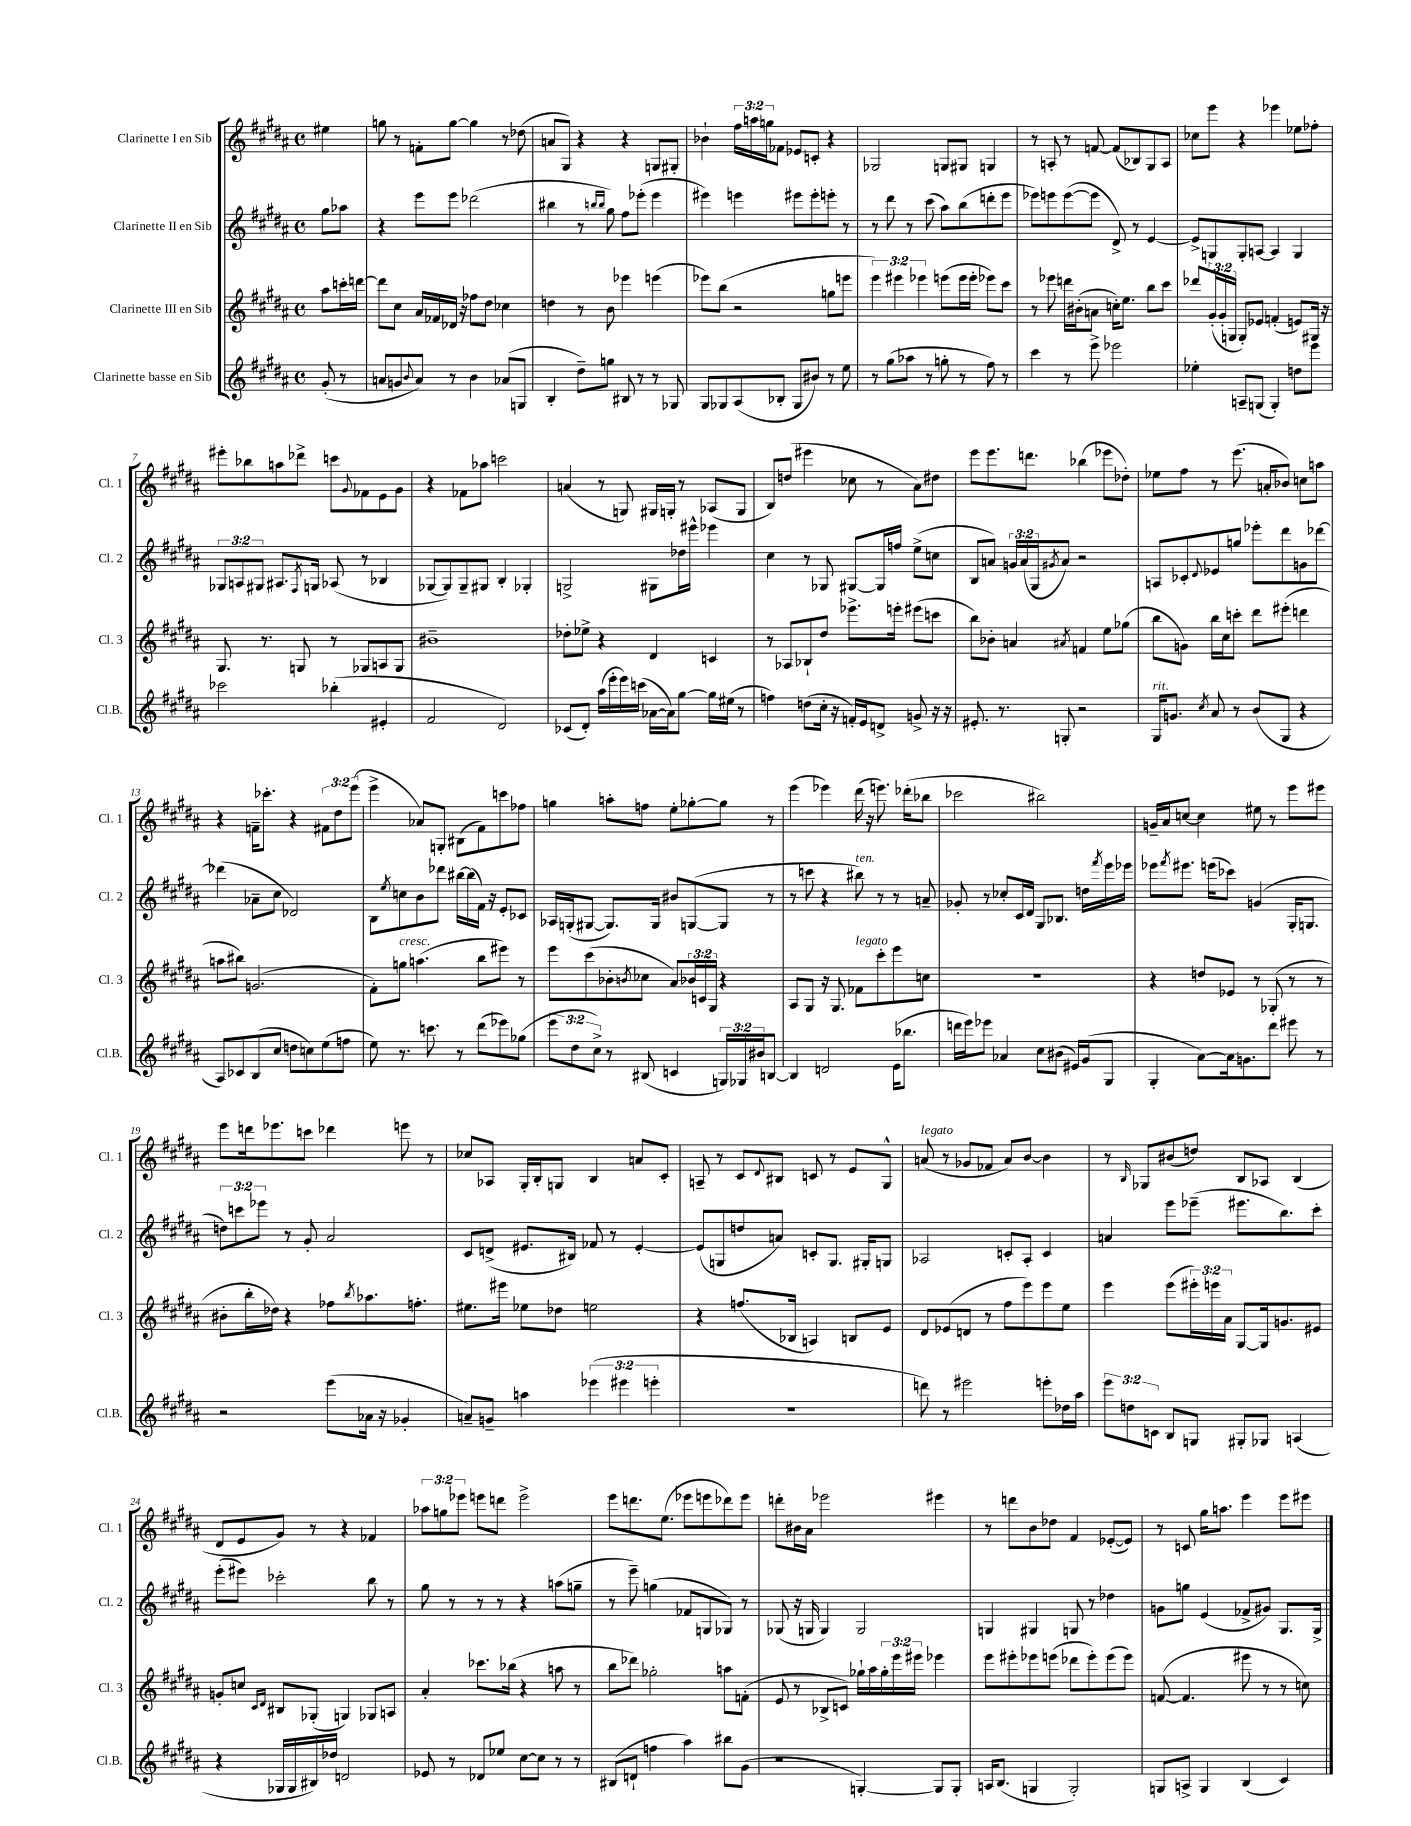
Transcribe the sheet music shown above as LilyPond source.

<<
\new StaffGroup <<
\new Staff = "s0" \with { instrumentName = "Clarinette I en Sib" shortInstrumentName = "Cl. 1" } {
    \clef treble \key b \major \defaultTimeSignature \time 4/4 \override Staff.TupletNumber.text = #tuplet-number::calc-fraction-text \partial 4
    eis''4 |
    g''8 r8 f'8-. g''8~ g''4 r8 des''8( |
    a'8 gis8) r4 r4 g8 gis8-. |
    bes'4-! \tuplet 3/2 { fis''16 a''16 g''16 } fes'8 ees'8 c'8-. r4 |
    ges2 g8 gis8 g4 |
    r8 a8-. r8 f'8~ f'8( bes8) gis8 a8 |
    ces''8 e'''8 r4 ees'''4 ees''8 fes''8-. |
    eis'''8-. bes''8 a''8 des'''8-> c'''8 \appoggiatura { gis'8 } fes'8 e'8 gis'8 |
    r4 fes'8 aes''8 c'''2 |
    a'4( r8 g8) gis16 g16-. r8 aes8( g8 |
    b8) d''8( eis'''4 ces''8 r8 ais'8) dis''8 |
    e'''8 e'''8. d'''8. bes''4( ees'''8 des''8-.) |
    ees''8 fis''8 r8 e'''8.( a'16-. bes'8) c''8 a''8 |
    r4 f'16-- ces'''8.-. r4 \tuplet 3/2 { fis'8 dis''8 e'''8( } |
    e'''4-> aes'8) g8-. bis8( fis'8) c'''8 fes''8 |
    g''4 a''8-. f''8 e''8-. ges''8~-. ges''8 r8 |
    e'''4( ees'''4) dis'''16( r16 e'''8.) des'''16-.( bes''8 |
    ces'''2 bis''2) |
    g'16-- ais'16 c''8~ c''4 eis''8 r8 e'''8 eis'''8 |
    e'''8 d'''16 ees'''8. c'''8 des'''4 e'''8 r8 |
    ces''8 aes8 gis16-. b16-. g8 b4 a'8 cis'8-. |
    a8-- r8 cis'8 \appoggiatura { dis'8 } bis8 c'8 r8 e'8 gis8-^ |
    a'8^\markup { \italic "legato" }( r8 ges'8 fes'8 a'8) b'8~ b'4 |
    r8 \grace { b16 } ges8 bis'8( d''8) b8 aes8 b4( |
    dis'8 e'8 gis'8) r8 r4 fes'4 |
    \tuplet 3/2 { aes''8 g''8 ees'''8 } e'''8 d'''8 e'''2-> |
    e'''8 d'''8. e''8.( ees'''8 e'''8 des'''8) e'''8 |
    d'''8-. bis'16 ais'16 ees'''2 eis'''4 |
    r8 d'''8 b'8 des''8 fis'4 ees'8~-.( ees'8) |
    r8 c'8 gis''16 a''8. e'''4 e'''8 eis'''8 \bar "|." |
}
\new Staff = "s1" \with { instrumentName = "Clarinette II en Sib" shortInstrumentName = "Cl. 2" } {
    \clef treble \key b \major \defaultTimeSignature \time 4/4 \override Staff.TupletNumber.text = #tuplet-number::calc-fraction-text \partial 4
    gis''8 aes''8 |
    r4 e'''8 e'''8 des'''2( |
    bis''4 r8 \grace { b''16 b''16 } gis''8) fis''8 ees'''8-.( ees'''4 |
    eis'''4) e'''4 eis'''8 eis'''8-. e'''8-. r8 |
    r8 dis'''8 r8 cis'''8( ais''8) b''8( d'''8-. e'''8 |
    ees'''8) e'''8 e'''8~( e'''8 dis'8->) r8 e'4~ |
    e'8-> g8 g8-. a8~ a4 g4 |
    \tuplet 3/2 { ges8 a8 gis8 } ais8. \acciaccatura { fis8 } g16 aes8( r8 bes4 |
    ges8~ ges8) ges8-- gis8 b4-. ges4-. |
    g2-> gis8 des''16 eis'''16-^ ees'''4 |
    cis''4 r8 ges8 gis8~ gis16 f''16 e''8->( c''8 |
    b8 a'8) \tuplet 3/2 { g'16 a'16( gis16 } \acciaccatura { gis'8 } a'8) r2 |
    a8 ces'8-. \appoggiatura { dis'8 } ees'8 g''8 ees'''8-. dis'''8 g'8 des'''8~ |
    des'''4( aes'8-- cis''8 des'2) |
    b8 \acciaccatura { e''8 } c''8 b'8 des'''8 bis''16~ bis''16( fis'16) r16 e'8-. ces'8 |
    aes16 g16-.( gis8~ gis8.) gis16 bis'8 g8~( g8 r8 |
    r8 c'''8 r4 bis''8^\markup { \italic "ten." }) r8 r8 a'8-- |
    ges'8-. r8 ces''8-. cis'16 dis'16 gis8 bes8. d''16 \acciaccatura { fis'''8 } e'''16 ees'''16 |
    ees'''8 \acciaccatura { fis'''8 } eis'''8. e'''16( ces'''8) g'4( gis16-. g8. |
    \tuplet 3/2 { d''8) c'''8 ees'''8 } r8 gis'8-. ais'2 |
    cis'8 d'8->( eis'8. bis16) fes'8 r8 eis'4~-. |
    eis'8( g8 d''8 a'8) c'8-. g8. gis16-. g8 |
    aes2 c'8-. aes8-. c'4 |
    a'4 e'''8 ees'''8--( eis'''8. b''8.) cis'''8-. |
    e'''8-.( eis'''8) ces'''2-. b''8 r8 |
    gis''8 r8 r8 r8 r4 a''8( g''8-- |
    r8 e'''8--) g''4( fes'8 g8 ges8) r8 |
    ges8( r16 g16 g4) g2 |
    g4 gis4 g8 r8 des''4 |
    g'8 g''8 e'4( fes'8-> gis'8) gis8. gis16-> \bar "|." |
}
\new Staff = "s2" \with { instrumentName = "Clarinette III en Sib" shortInstrumentName = "Cl. 3" } {
    \clef treble \key b \major \defaultTimeSignature \time 4/4 \override Staff.TupletNumber.text = #tuplet-number::calc-fraction-text \partial 4
    ais''8 c'''16-. d'''16~ |
    d'''8 cis''8 ais'16 fes'16 des'16 r16 fes''8 dis''8 ces''4 |
    d''4 r8 b'8 ees'''4 e'''4( |
    ees'''8) b''8( r2 g''8 e'''8 |
    \tuplet 3/2 { e'''4) eis'''4 ees'''4 } e'''8( e'''16 e'''16-. ees'''8) cis'''8 |
    r8 ees'''8 d'''16 bis'16-.( a'8 c''16-.) e''8. b''8 cis'''8 |
    des'''8 \tuplet 3/2 { gis'16-.( gis'16-. g16 } g8-.) ees'8 f'4-.( e'8) gis16 r16 |
    gis8. r8. g8 r8 ges8 a8 ges8 |
    bis'1-- |
    des''8-. ees''8-> r4 dis'4 c'4 |
    r8 aes8 bes8-! dis''8 ees'''8.-> e'''16-. eis'''8( c'''8 |
    b''8) bes'8-. a'4 \acciaccatura { ais'8 } f'4 e''8 ges''8( |
    b''8 g'8) b''16 cis''16 c'''8-. dis'''8 eis'''8-.( d'''4 |
    a''8 bis''8) g'2.( |
    fis'8-.) g''8^\markup { \italic "cresc." } a''4.( b''8 eis'''8) r8 |
    e'''8 cis'''8( bes'8-. \acciaccatura { b'8 } ces''8 ais'8) \tuplet 3/2 { bes'16 c'16 gis16 } r4 |
    ais8 gis8 r16 gis8. fes'8^\markup { \italic "legato" } cis'''8-. e'''8 c''8 |
    R1 |
    r4 d''8 ees'8 r8 ges8-.( r8 r8 |
    bis'8-. b''16-. des''16) r4 fes''8 \acciaccatura { b''8 } aes''8. f''8.-. |
    eis''8. eis'''16 ees''8 des''8 e''2 |
    r4 f''8.( bes16 a4) b8 e'8 |
    dis'8 ees'8( d'8 r8 fis''8 e'''8) e'''8 e''8 |
    e'''4 e'''8( \tuplet 3/2 { eis'''16-.) e'''16 ais'16 } gis8~ gis16 g'8. eis'8 |
    g'8-. c''8 \grace { cis'16 dis'16 } bis8 ges8-.( g4) ges8 a8 |
    ais'4-. ces'''8. bes''16( r4 a''8 r8 |
    b''8 des'''8) ges''2-. a''8 f'8-.( |
    e'8 r8 bes8-> c'8) ges''16-! ais''16 \tuplet 3/2 { ges''16-. e'''16 eis'''16 } ees'''4 |
    e'''8 eis'''8-. ees'''8 e'''8( des'''8 e'''8-.) e'''8( e'''8) |
    f'8~( f'4. eis'''8 r8 r8 c''8) \bar "|." |
}
\new Staff = "s3" \with { instrumentName = "Clarinette basse en Sib" shortInstrumentName = "Cl.B." } {
    \clef treble \key b \major \defaultTimeSignature \time 4/4 \override Staff.TupletNumber.text = #tuplet-number::calc-fraction-text \partial 4
    gis'8-.( r8 |
    a'8 g'8 \appoggiatura { b'8 } a'8) r8 b'4 aes'8( g8 |
    b4-. dis''8--) g''8 bis8 r8 r8 ges8 |
    gis8 ges8 ais8( bes8-. ges8 bis'8) r8 e''8 |
    r8 gis''8( aes''8 r8 g''8-. r8 fis''8) r8 |
    cis'''4 r8 e'''8-> ees'''2 |
    ees''4-. a8-- g8( g4-.) d''8 e'''8 |
    ces'''2 bes''4-.( eis'4-. |
    fis'2 dis'2) |
    ces'8( dis'8-.) ais''16( e'''16-. e'''16) c'''16( aes'16~ aes'16) gis''8~ gis''16 eis''16( r8 |
    f''4) d''8( cis''16-. r16 f'16-.) e'16 d'8-> g'8-> r16 r16 |
    eis'8.-. r8. g8-. r2 |
    gis16^\markup { \italic "rit." } g'8. \acciaccatura { cis''8 } ais'8 r8 b'8( gis8 r4 |
    ais8) ces'8 b8( cis''8 d''8 c''8) e''8( f''8 |
    e''8) r8. c'''8. r8 dis'''8( ees'''8) ges''8( |
    \tuplet 3/2 { e'''8 dis''8 cis''8->) } r8 bis8( c'4 \tuplet 3/2 { g16) ges16 bis'16 } b8~ |
    b4 d'2 e'16( bes''8. |
    d'''16 e'''16) ees'''8 aes'4 cis''8 bis'8( eis'16) gis'16( gis8 |
    gis4-. ais'8~) ais'16 g'8. dis'''8 eis'''8 r8 |
    r2 e'''8( aes'16 r16 ges'4-. |
    a'8--) g'8-- a''4 \tuplet 3/2 { ees'''4( eis'''4 e'''4-. } |
    R1 |
    d'''8) r8 eis'''2 e'''8-. des''16 ais''16 |
    \tuplet 3/2 { e'''8 d''8 c'8 } b8 g8 gis8-. ges8 a4( |
    r4 ges16 ges16 bis16) des''16 d'2 |
    ees'8 r8 des'8 ees''8 cis''8~ cis''8 r8 r8 |
    bis8( d'8-! f''4 ais''4) bis''8 gis'8( |
    r2 g4~-.) g8 g8-. |
    a16 b8.( g4 g2-.) |
    g8 a8-> g4 b4( cis'4) \bar "|." |
}
>>
>>
